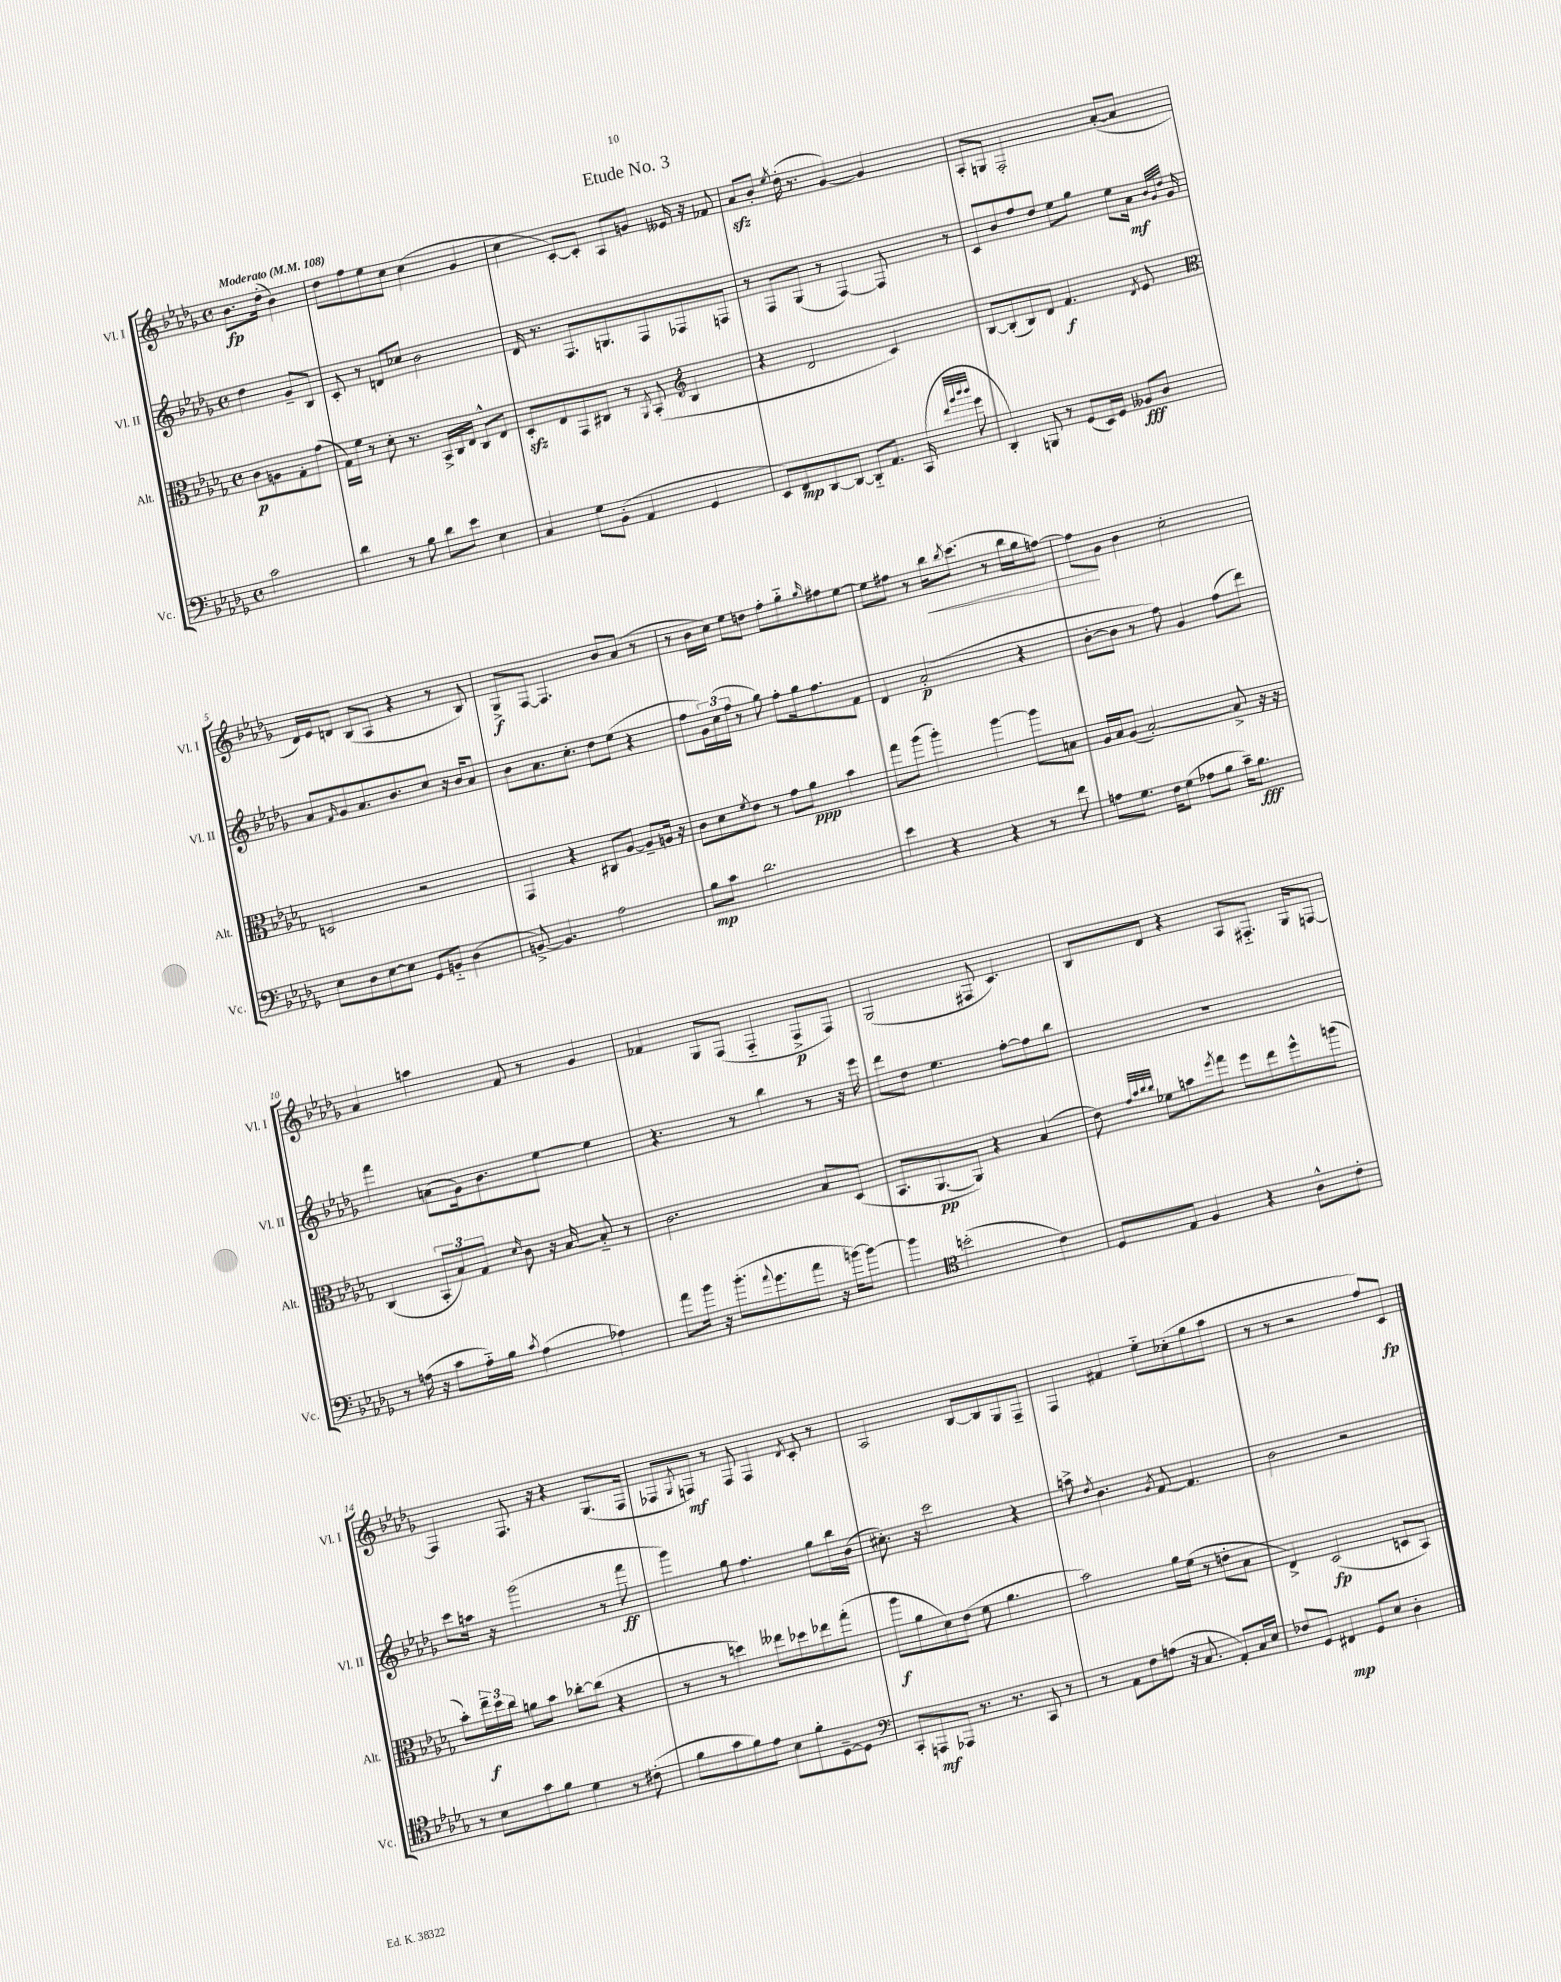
\header { title = "Etude No. 3" }
<<
\new StaffGroup <<
\new Staff = "s0" \with { instrumentName = "Vl. I" shortInstrumentName = "Vl. I" } {
    \clef treble \key des \major \defaultTimeSignature \time 4/4 \partial 2 \tempo "Moderato" 4 = 108
    bes'8.\fp des''16-.( bes'4) |
    des''8 f''8 ees''8 c''8 c''4( ges'4 |
    c''4 c'8~-.) c'8-. aes8 g'8 eeses'16 r16 fes'8 |
    aes'8\sfz bes'8-. \acciaccatura { ees''8 } des''16-.( r8. ges'4~) ges'4 |
    aes8-. g8 f2-. aes'8~-.( aes'8 |
    des'16) ees'16 d'8 bes8( aes8 r4 r8 bes8) |
    ges8->\f f8~ f4. bes'8 aes'8( r8 |
    r8 bes'16 c''16) ees''8 d''8 f''8-. ges''8-_ \grace { ges''16 } fis''8 ees''8~ |
    ees''8 fis''8 r8 bes''16\< \acciaccatura { bes''8 } c'''8.( r8 bes''16 ges''16 f''8~) |
    f''8\! ges'8 bes'4 c''2-. |
    aes'4 a''4 f'8 r8 ges'4 |
    fes'4 ges8 f8( f4-_ f8->\p f8) |
    ges2( fis8 c'4.) |
    bes8 des'8 r4 aes8 fis8.-_ ges16 f8~ |
    f4 f8. r16 r4 ges8.( f16 |
    fes8 \acciaccatura { ges8 } f8\mf) r8 f8 f4 \acciaccatura { des'8 } c'8-. r8 |
    aes2 bes8~ bes8 ges8 f8-- |
    f4 fis'4 ees''8-_ ces''8-.( ges''8 aes''8 |
    r8 r8 r2 f''8) c'8\fp \bar "|." |
}
\new Staff = "s1" \with { instrumentName = "Vl. II" shortInstrumentName = "Vl. II" } {
    \clef treble \key des \major \defaultTimeSignature \time 4/4 \partial 2
    des''4 ges'8-- bes8 |
    c'8-. r8 d'8 ces''8 bes'2 |
    des'16 r8. f8. g8. f8 fes8 f8 |
    r8 f8 ges8( r8 f4~) f8 r8 |
    c'8 bes'8 f''8 des''8 ees''8 ges''8 ees''8 aes'16\mf \grace { bes'32 ges'32 des''32 } ges'16 |
    aes'8 \grace { f'16 } ges'8 aes'8. bes'8. c''8 r16 bes'16 aes'8 |
    bes'8 aes'8. c''8.-. des''8 ees''8( r4 |
    f''8 \tuplet 3/2 { ges'16) c''16( f''16 } r8 ges''8) f''8-. ges''16 f''8. f'8 |
    des'4 aes'2-.\p( r4 |
    bes'8~-. bes'8 r8 f''8) ges'4 f''8( des'''8) |
    f'''4 a'8( ges'16) bes'8. ees''8~ ees''4 |
    r4. r8 bes''4 r8 r16 ees'''16 |
    des'''8 des''8 ees''4. f''8~-. f''8 bes''8 |
    R1 |
    c'''8 a''16 r16 ges'''2( r8 f'''8\ff |
    ges'''4) ges''8 f''4. ges''8 bes''16 bes'16( |
    cis''8.-.) r16 c'''2 r4 |
    a''8-> \acciaccatura { des''8 } bes'4. \acciaccatura { ges'8 } f'8~ f'4. |
    bes'2 r2 \bar "|." |
}
\new Staff = "s2" \with { instrumentName = "Alt." shortInstrumentName = "Alt." } {
    \clef alto \key des \major \defaultTimeSignature \time 4/4 \partial 2
    c'8\p a8 ges8-. ges'8( |
    ges16) f'16 r8 des'8-. r8. bes,16-> c16 ees16 c8-^ ees8 |
    des8-.\sfz ees8 ges,8 cis8 r8 \acciaccatura { aes,8 } bes,8-.( \clef treble bes4 |
    r4 des'2 c'4) |
    bes8~ bes8-.( bes8) des'8 f'4.\f \acciaccatura { des'8 } ees'8 |
    \clef alto d2 r2 |
    ges,4 r4 cis8 aes8~ aes8-- a16 r16 |
    c'8 des'8 \acciaccatura { f'8 } ees'8 r8 ges'8 aes'8\ppp bes'4 |
    ges''8 aes''8( aes''4-.) aes''4~ aes''8 b8 |
    aes16 bes16 aes8( bes2~-.) bes8-> r16 r16 |
    c4( \tuplet 3/2 { bes,8-. bes8) ges8 } \grace { des'16 } c'8 r16 bes16~ bes8-_ r8 |
    c'2. bes8 des8( |
    bes,8. aes,8.~\pp aes,8) r4 bes4( |
    ees'8) \grace { ges'32 bes'32 c''32 c''32 } fes'8 b'8 \acciaccatura { f''8 } ges''8 f''8 ees''8 f''8-^ a''8( |
    bes'8-.) \tuplet 3/2 { ees''16--\f des''16 c''16 } a'8 bes'8 ces''8~-. ces''8( r4 |
    r8 r8 d''4) eeses''8 des''8 ees''8 ges''8-.( |
    aes''8\f aes'8 des'8) ees'8( f'8 aes'4. |
    bes'2) aes'16 f'16( r8 e'8-. bes8 |
    ees4->) des2\fp( d8 bes,8) \bar "|." |
}
\new Staff = "s3" \with { instrumentName = "Vc." shortInstrumentName = "Vc." } {
    \clef bass \key des \major \defaultTimeSignature \time 4/4 \partial 2
    c'2 |
    des'4 r8 bes8 des'8 ees'8 ees4 |
    c4 ges8 bes,8-.( aes,4 ges,4 |
    ees,8) f,8\mp des,8~ des,8~ des,8-_ aes,8. c,16( \grace { f'32 bes'32 des''32 des''32 } ges'8 |
    des,4-.) b,,8 r8 ges,8( ees,16) ges,16 beses,8\fff des8 |
    ees8 des8 ees8~ ees8 ges,8 b,8-_ des4( |
    b,8~->) b,4. aes2 |
    bes8\mp c'8 des'2. |
    ees'4 r4 r4 r8 f'8 |
    a8 ges8. f16 ges8( aes8 bes8 c'16--) bes8.\fff |
    r8 a16( r16 c'8 a16-_) bes16 \acciaccatura { c'8 } a4( aes4) |
    aes'8 bes'16 r16 bes'8.-.( \appoggiatura { aes'8 } ges'8. aes'8 r16 b'16~) b'8~ |
    b'4 \clef tenor b'2-.( c'4) |
    des8 ees8 f4 r4 aes8-^ c'8-. |
    r8 bes8 ges'8 f'8 des'4 r8 cis'8-.( |
    f'8 ges'8 f'8) ees'8 bes8 f'8-. des8~-- des8 |
    \clef bass c,8-. a,,8\mf aes,,8 r8. r8. c,8 r8 |
    r8 aes,8 f8 a8( r16 c8. aes,8-.) c16 ees16 |
    fes8 ges,8 fis,4\mp ges,8 ees8 des4-. \bar "|." |
}
>>
>>
